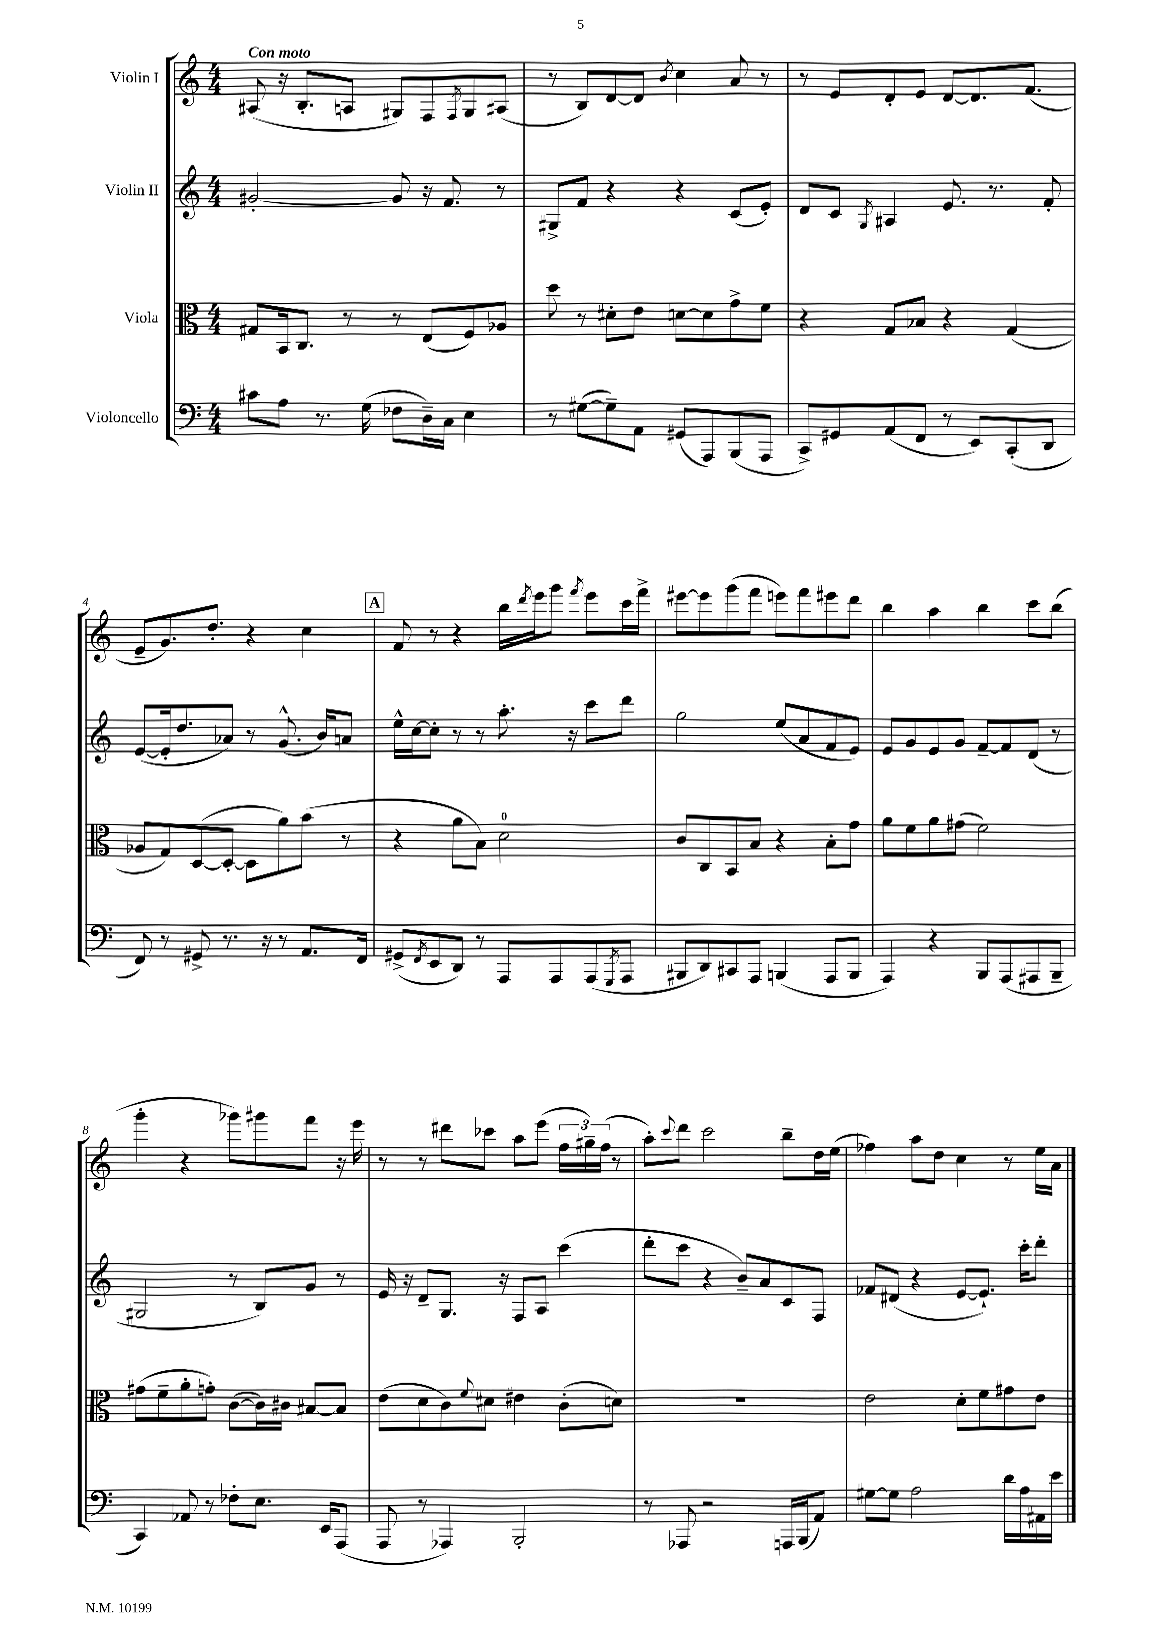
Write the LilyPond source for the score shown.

<<
\new StaffGroup <<
\new Staff = "s0" \with { instrumentName = "Violin I" } {
    \clef treble \key c \major \numericTimeSignature \time 4/4 \tempo "Con moto"
    ais8( r16 b8.-. a8 gis8) f8 \acciaccatura { f8 } gis8 ais8( |
    r8 b8) d'8~ d'8 \acciaccatura { b'8 } c''4 a'8 r8 |
    r8 e'8 d'8-. e'8 d'8~ d'8. f'8.( |
    e'8-- g'8.) d''8.-. r4 c''4 |
    \mark \markup { \box "A" } f'8 r8 r4 b''16 \acciaccatura { d'''8 } e'''16 g'''8 \acciaccatura { f'''8 } e'''8 c'''16 f'''16-> |
    eis'''8~ eis'''8 g'''8( f'''8 e'''8) f'''8 eis'''8 d'''8 |
    b''4 a''4 b''4 c'''8 b''8( |
    g'''4-. r4 ges'''8) gis'''8 f'''8 r16 e'''16 |
    r8 r8 dis'''8 ces'''8 a''8 e'''8( \tuplet 3/2 { f''16 gis''16--) f''16( } r8 |
    a''8-.) \appoggiatura { c'''8 } d'''8 c'''2 b''8-- d''16 e''16( |
    fes''4) a''8 d''8 c''4 r8 e''16 a'16 \bar "|." |
}
\new Staff = "s1" \with { instrumentName = "Violin II" } {
    \clef treble \key c \major \numericTimeSignature \time 4/4
    gis'2~-. gis'8 r16 f'8. r8 |
    gis8-> f'8 r4 r4 c'8( e'8-.) |
    d'8 c'8 \acciaccatura { g8 } ais4 e'8. r8. f'8-. |
    e'8~( e'16-. d''8. aes'8) r8 g'8.-^( b'16) a'8 |
    \mark \markup { \box "A" } e''16-^ c''16~ c''8-. r8 r8 a''8.-. r16 c'''8 d'''8 |
    g''2 e''8( a'8 f'8 e'8) |
    e'8 g'8 e'8 g'8 f'8~-- f'8 d'8( r8 |
    gis2 r8 b8) g'8 r8 |
    e'16 r16 d'8-- g8. r16 f8 a8 c'''4( |
    d'''8-. c'''8 r4 b'8--) a'8 c'8 f8 |
    fes'8 dis'8( r4 e'8~ e'8.-!) c'''16-. d'''8-. \bar "|." |
}
\new Staff = "s2" \with { instrumentName = "Viola" } {
    \clef alto \key c \major \numericTimeSignature \time 4/4
    gis8 b,16 c8. r8 r8 e8( f8) aes8 |
    d''8 r8 dis'8-. e'8 d'8~ d'8 g'8-> f'8 |
    r4 g8 bes8 r4 g4( |
    aes8 g8) d8~( d8~-. d8 a'8) b'8( r8 |
    \mark \markup { \box "A" } r4 a'8 b8) d'2-0 |
    c'8 c8 b,8 b8 r4 b8-. g'8 |
    a'8 f'8 a'8 gis'8( f'2) |
    gis'8( f'8-- a'8-. g'8-.) c'8~( c'16) cis'16 bis8~ bis8 |
    e'8( d'8 c'8) \appoggiatura { f'8 } dis'8 eis'4 c'8-.( d'8) |
    R1 |
    e'2 d'8-. f'8 gis'8 e'8 \bar "|." |
}
\new Staff = "s3" \with { instrumentName = "Violoncello" } {
    \clef bass \key c \major \numericTimeSignature \time 4/4
    cis'8 a8 r8. g16( fes8 d16--) c16 e4 |
    r8 gis8~( gis8--) a,8 gis,8( a,,8) b,,8( a,,8 |
    c,8->) gis,8 a,8( f,8 r8 e,8) c,8-.( d,8 |
    f,8) r8 gis,8-> r8. r16 r8 a,8. f,16 |
    \mark \markup { \box "A" } gis,8->( \acciaccatura { f,8 } e,8 d,8) r8 a,,8 a,,8 a,,8( \acciaccatura { g,,8 } a,,8 |
    bis,,8 d,8) cis,8 a,,8 b,,4( a,,8 b,,8 |
    a,,4) r4 b,,8 a,,8( ais,,8 b,,8-- |
    c,4) aes,8 r8 fes8-. e8. e,16 a,,8( |
    a,,8 r8 aes,,4) b,,2-. |
    r8 aes,,8 r2 a,,16 b,,16( a,8) |
    gis8~ gis8 a2 d'16 a16 ais,16 e'16 \bar "|." |
}
>>
>>
